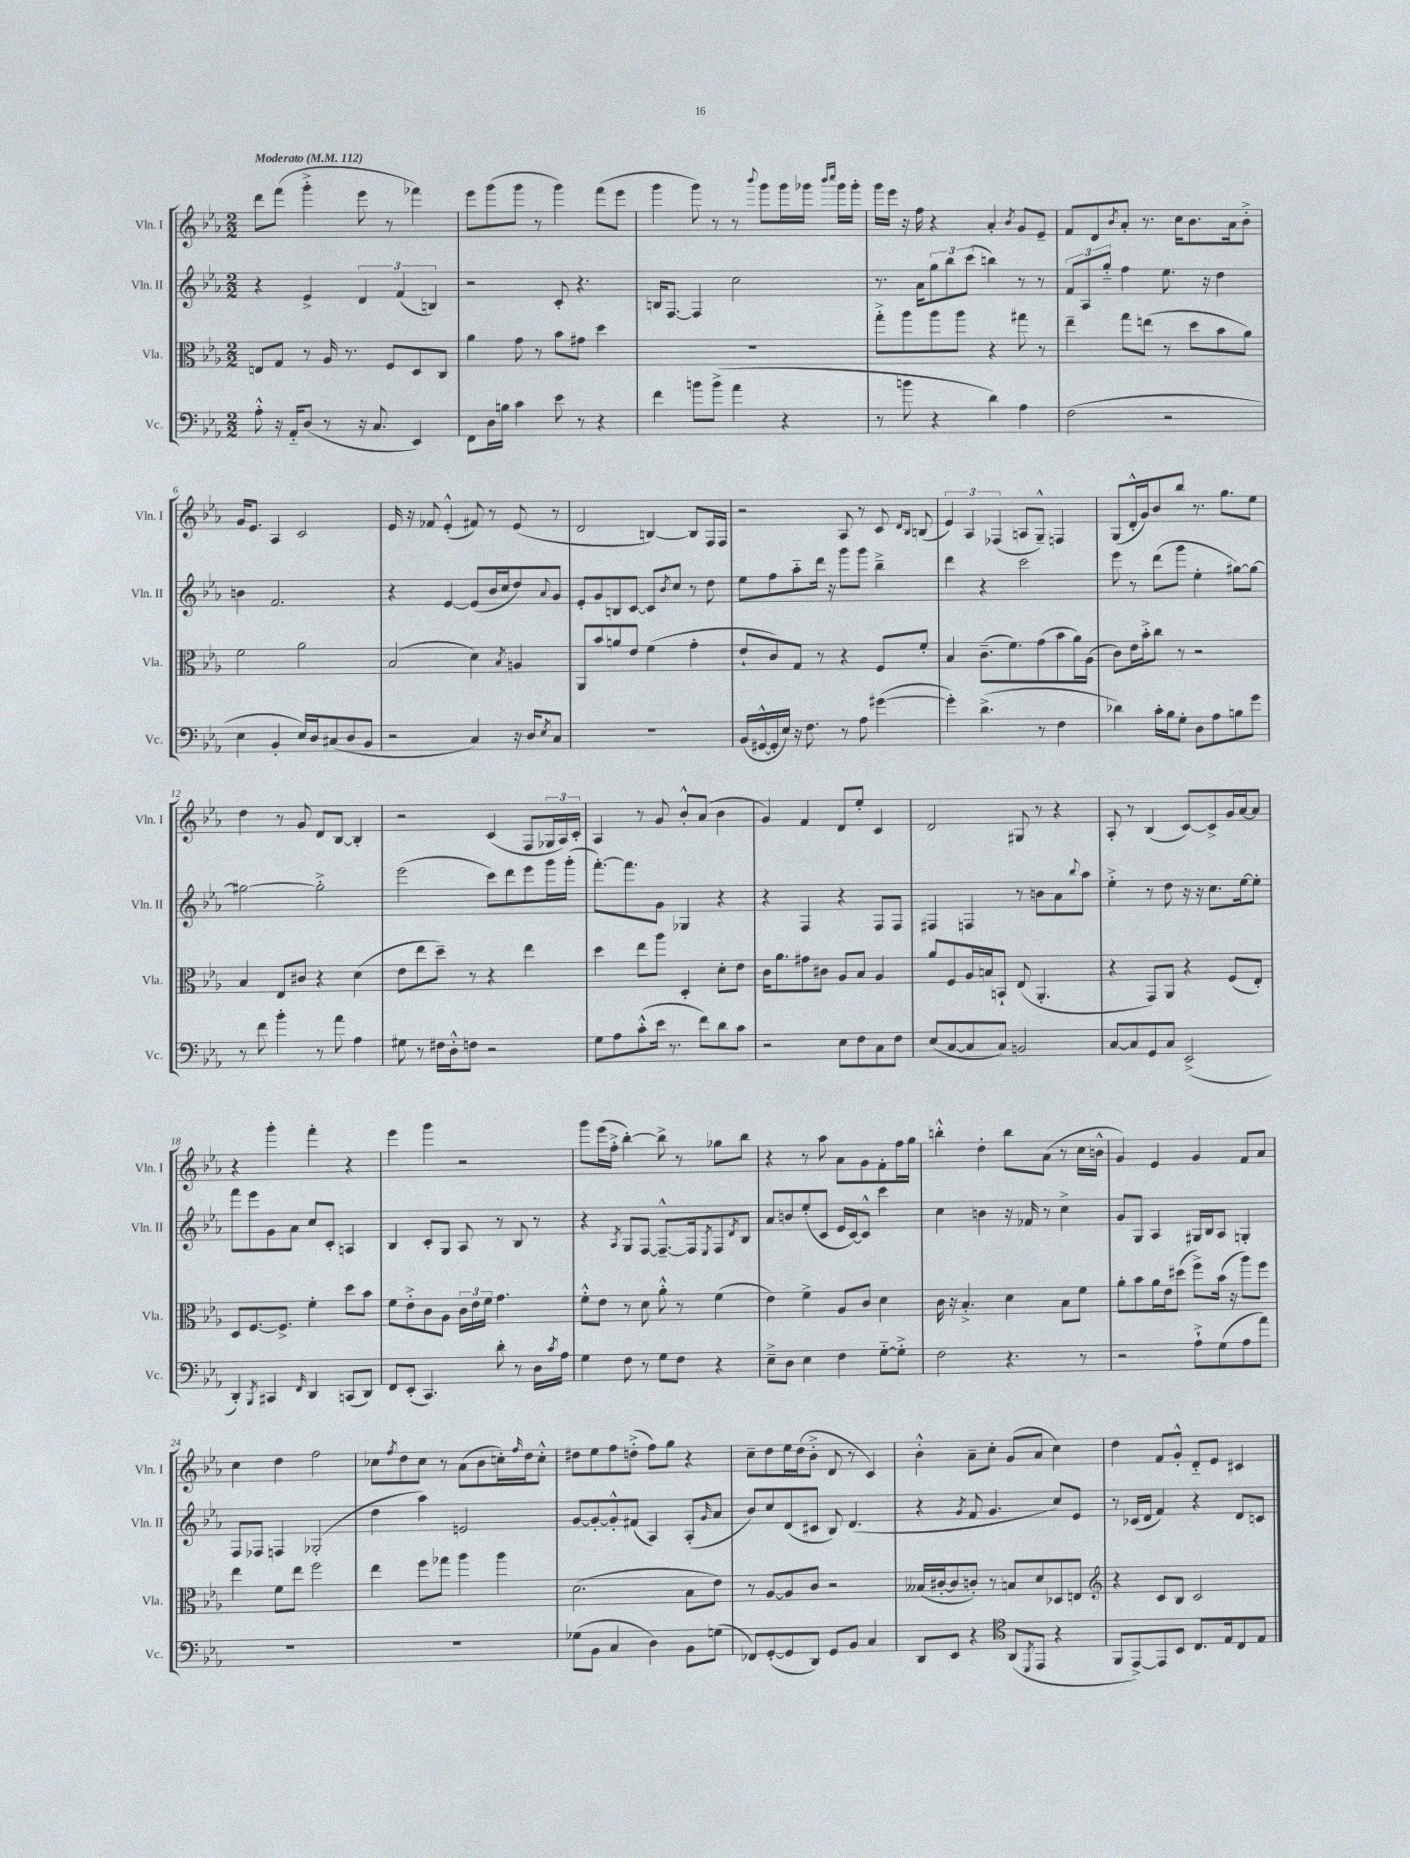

**kern	**kern	**kern	**kern
*staff4	*staff3	*staff2	*staff1
*clefF4	*clefC3	*clefG2	*clefG2
*k[b-e-a-]	*k[b-e-a-]	*k[b-e-a-]	*k[b-e-a-]
*M2/2	*M2/2	*M2/2	*M2/2
*MM112	*MM112	*MM112	*MM112
8A-'^^	8E	4r	8ddd
16r	8G	.	(8fff
16AA-'~	.	.	.
(8D	8r	4e-^	4ggg'^
8r	16A-	.	.
.	8.r	.	.
16r	.	6d	8eee-
8.C	.	.	.
.	8F	.	8r
.	.	(6f	.
4EE-)	8D	.	4fff-)
.	.	6B)	.
.	8C	.	.
=	=	=	=
8FF	4a-	2r	8eee-
16D	.	.	(8ggg
16B	.	.	.
4c	8g	.	8ggg
.	8r	.	8r
8e-	8b-	8c'	4ggg)
8r	8g#	4.r	.
4r	4dd	.	(8fff
.	.	.	8eee-
=	=	=	=
4f	1r	16B	4ggg
.	.	[8.F	.
8b	.	4F]	8ggg)
(8b^	.	.	8r
4a-	.	2cc	8r
.	.	.	8qqbbb-
.	.	.	8ggg
4r	.	.	16ggg
.	.	.	16ggg-
.	.	.	16qqbbb-
.	.	.	16qqcccc
.	.	.	16ggg-
.	.	.	16ggg-'
=	=	=	=
8r	8gg'^	8.r	16ggg
.	.	.	16eee-
8b	8aa-	.	16r
.	.	16a-	16ff
4r	8aa-	12gg	4r
.	.	12bb-	.
.	8aa-	.	.
.	.	(12ccc	.
4d)	4r	4bb)	4a-'
.	.	.	8qb-
4A-	8gg#	8r	8g
.	8r	8r	8e-~
=	=	=	=
(2F	4ee-~	12f	8f
.	.	12A-	.
.	.	.	8d
.	.	12gg'~	.
.	.	.	8qb-
.	8gg	4ff	8a-'
.	(8ee	.	8.r
2r	8r	8.ee-	.
.	.	.	16cc
.	8dd	.	8.b-
.	.	16r	.
.	8b-	4dd	.
.	.	.	16a-
.	8a-)	.	8b-'^
=	=	=	=
4E-	2f	4b	16g
.	.	.	8.e-
4BB-'	.	2.f	4A-
16E-)	2a-	.	2c
16D	.	.	.
(8C#	.	.	.
8D	.	.	.
8BB-	.	.	.
=	=	=	=
2r	(2B-	4r	16e-
.	.	.	16r
.	.	.	8f-
.	.	[4e-	(4e-'^^
4C)	4d)	(8e-]	8f#)
.	.	16b-	8r
.	.	16cc	.
.	8qB-	.	.
16r	4A	8dd)	(8e-
16D	.	.	.
8qE-	.	8qqa-	.
8C	.	8g	8r
=	=	=	=
1r	8AA-	8e-'	2d
.	8b-	8g	.
.	8a	8B	.
.	8e-	[8c	.
.	(4f	8c]	[4B)
.	.	8qb-	.
.	.	8cc	.
.	4g'	8r	8B]
.	.	8dd	16F
.	.	.	16F
=	=	=	=
(16BB-	8e-`	8ee-	2r
[16GG#^^	.	.	.
16GG#']	8c)	8ff	.
16E-)	.	.	.
16r	8G	8aa-'~	.
8.F	.	.	.
.	8r	16ddd	.
.	.	16r	.
8r	4r	8ggg	8A-
8A-	.	8ggg	8r
([4g#	8F	4bb-~^	8c
.	.	.	16qqd
.	.	.	16qqB-
.	8f'	.	(8B
=	=	=	=
4g#'])	4B-	4ddd	6e-)
.	.	.	6A-
(4.d^	(8.c~	4r	.
.	.	.	(6F-
.	8.f)	.	.
.	.	2ccc	8A
8r	(8g	.	8G~^^)
4F	8b-	.	4F
.	16a-)	.	.
.	(16A-	.	.
=	=	=	=
4d-)	8c)	8eee-	(8G
.	16e-	8r	16d'^^
.	16b-'^	.	16g)
16c'	8cc	(8ddd	8b-
16B-	.	.	.
8G'	8r	8ggg	8bb-
8D	2r	4ee-'	8.r
8A-	.	.	.
.	.	.	8.gg
8B	.	[8gg#)	.
8g	.	8gg#_	8ee-
=	=	=	=
8r	4B-	2gg#_	4dd
8f	.	.	.
4b-'	8E-	.	8r
.	8c#	.	8g
8r	4r	2gg#'^]	8d
8a-	.	.	[8B-
4A-	(4d	.	4B-']
=	=	=	=
8G#	8e-	(2eee-	2r
8r	8ee-	.	.
16F#	8dd~)	.	.
16D'^^	.	.	.
8F	8r	.	.
2r	4r	8ccc)	(4c
.	.	8ddd	.
.	4ee-	8eee-	8F
.	.	16ggg	24G-
.	.	.	24A-)
.	.	(16ggg'	.
.	.	.	24c'
=	=	=	=
8G	4dd	[8.fff')	4A-
8A-	.	.	.
.	.	8.fff]	.
(8c'^^	8ee-	.	8r
16e-	8aa-	8g	8g
8.r	.	.	.
.	4D'	4G-	8b-'^^
8f)	.	.	(8a-
8d	8d'	4r	4b-
8c	8e-	.	.
=	=	=	=
2r	16c	4r	4g)
.	8.a-	.	.
.	8g#	4F	4f
.	8c#	.	.
8E-	8A-	4r	8d
8F	8B-	.	8ee-'
8C	4A-	8F	4c
8F	.	8F	.
=	=	=	=
(8E-	8a-	4F#	2d
[8C	8F	.	.
8C]	16A-	4F	.
.	16B	.	.
8C)	8BB`	.	.
2BB	(8E-	8r	8G#
.	4.AA-'	8b	8r
.	.	8a-	4r
.	.	8qqbb-	.
.	.	8aa-	.
=	=	=	=
[8C	4r	4ee-'^	8A-'
8C]	.	.	8r
8GG	8GG)	8r	(4B-
8C	8AA-	8dd	.
(2EE-^	4r	16r	[8c)
.	.	16r	.
.	.	8.cc	8c^]
.	(8F	.	16g
.	.	[16ee-	[16a-
.	8E-')	8ee-']	8a-]
=	=	=	=
4DD')	8D	8fff	4r
.	[8.F	8eee-	.
8qBBB-	.	.	.
4CC#	.	8g	4ggg'
.	8.F^]	.	.
.	.	8a-	.
16qqFF	.	.	.
4DD	4f'	8cc	4fff'
.	.	8c'	.
(8CC	8dd	4A	4r
8DD)	8b-	.	.
=	=	=	=
8FF	8f	4B-	4eee-
(8EE-'	8e-'^	.	.
4.CC)	8c	8c'	4ggg
.	8A-	8G	.
.	24c	8A-	2r
.	24e-	.	.
.	24f	.	.
8d'	4.g	8r	.
8r	.	8B-	.
16D	.	8r	.
8qc	.	.	.
16A-	.	.	.
=	=	=	=
4G	8f'^^	4r	8ggg
.	8e-	.	(16eee-
.	.	.	16ff'^
.	.	8qA-	.
8F	8r	8G	[4bb-')
8r	8d	[8F	.
8G	8a-'^^	8.F~^^_	8bb-^]
8F	8r	.	8r
.	.	16F]	.
.	.	8qE-	.
4r	(4f	8F	8gg-
.	.	8qd	.
.	.	8B-	8bb-
=	=	=	=
8E-~^	4e-)	8a-	4r
8D	.	8b	.
4E-	4f^	(8ee-'	8r
.	.	8c	8aa-
4F	8A-	16e-	8a-
.	.	[16c)	.
.	8c	8c^^]	8g
[8G'~	4d	4ccc	8f'
8G'^]	.	.	16ff
.	.	.	16gg
=	=	=	=
2F	16c	4cc	4bb'^^
.	16r	.	.
.	4.B-'^	.	.
.	.	4b	4dd'
4.r	4d	16r	8bb
.	.	16f-	.
.	.	8r	(8a-
.	8B-	4cc^	8r
8r	8f	.	16cc
.	.	.	16b^^
=	=	=	=
2r	8a-'	8g	4g)
.	8b-	8G	.
.	16a-	4A-	4e-
.	16e-	.	.
.	(8dd#	.	.
8A-`^	8ff^)	16G#	4g
.	.	16B-	.
(8G	(16b-	8A-	.
.	16r	.	.
8A-	8aa-)	4G'	8f
8a-)	8ff	.	8a-
=	=	=	=
1r	4ee-	8F	4cc
.	.	8F-	.
.	8f	4F	4dd
.	8ee-	.	.
.	2ff	(2G-'	2ff
=	=	=	=
1r	4ee-	4dd	8cc-
.	.	.	8qff
.	.	.	8dd
.	8ff	4aa-)	8cc-
.	8gg-	.	8r
.	4aa-	2e	(8a-
.	.	.	8b-
.	4aa-	.	16cc')
.	.	.	16qqff
.	.	.	16dd
.	.	.	8cc'^^
=	=	=	=
(8G-	(2.d	[8g	8dd#
8BB-	.	8g'_	8ee-
4C	.	8g'^^]	8ff
.	.	(8f#	(8dd'^
4D)	.	4A-)	8ff)
.	.	.	8gg
8BB-	8B-	(8A-'	4r
.	.	16qqg	.
(8G	8e-)	8a-	.
=	=	=	=
8FF-)	8r	8b-)	8cc~
([8GG'	[8A-	8cc	8dd
8GG]	8A-]	(8d	16ee-
.	.	.	(16dd
8DD)	8c	8c#	8b-'^
8GG	2r	8B-)	8d
8BB-	.	(4.d	8r
4C	.	.	4c)
=	=	=	=
8DD	(16B--	4r	4b-'^^
.	[16c#'	.	.
8EE-	8c#]	.	.
.	.	8qg	.
4r	8c')	8f	8a-~
.	8r	4.g	8cc'
*clefC4	*	*	*
(8AA-	8B	.	(8g
8qDD	.	.	.
8EE-	8d	.	8a-
4r	8D-	8cc)	4cc)
.	8E	8e-	.
=	=	=	=
*	*clefG2	*	*
8FF	4r	8r	4dd
[8EE-^)	.	(16c-	.
.	.	16d	.
8EE-]	8c	4f)	8f
8BB-	8B-	.	8g'^^
8.C	2c	4r	8d'~
.	.	.	8e-
16E-	.	.	.
8C	.	8d	4c#
8E-	.	8c	.
==	==	==	==
*-	*-	*-	*-
